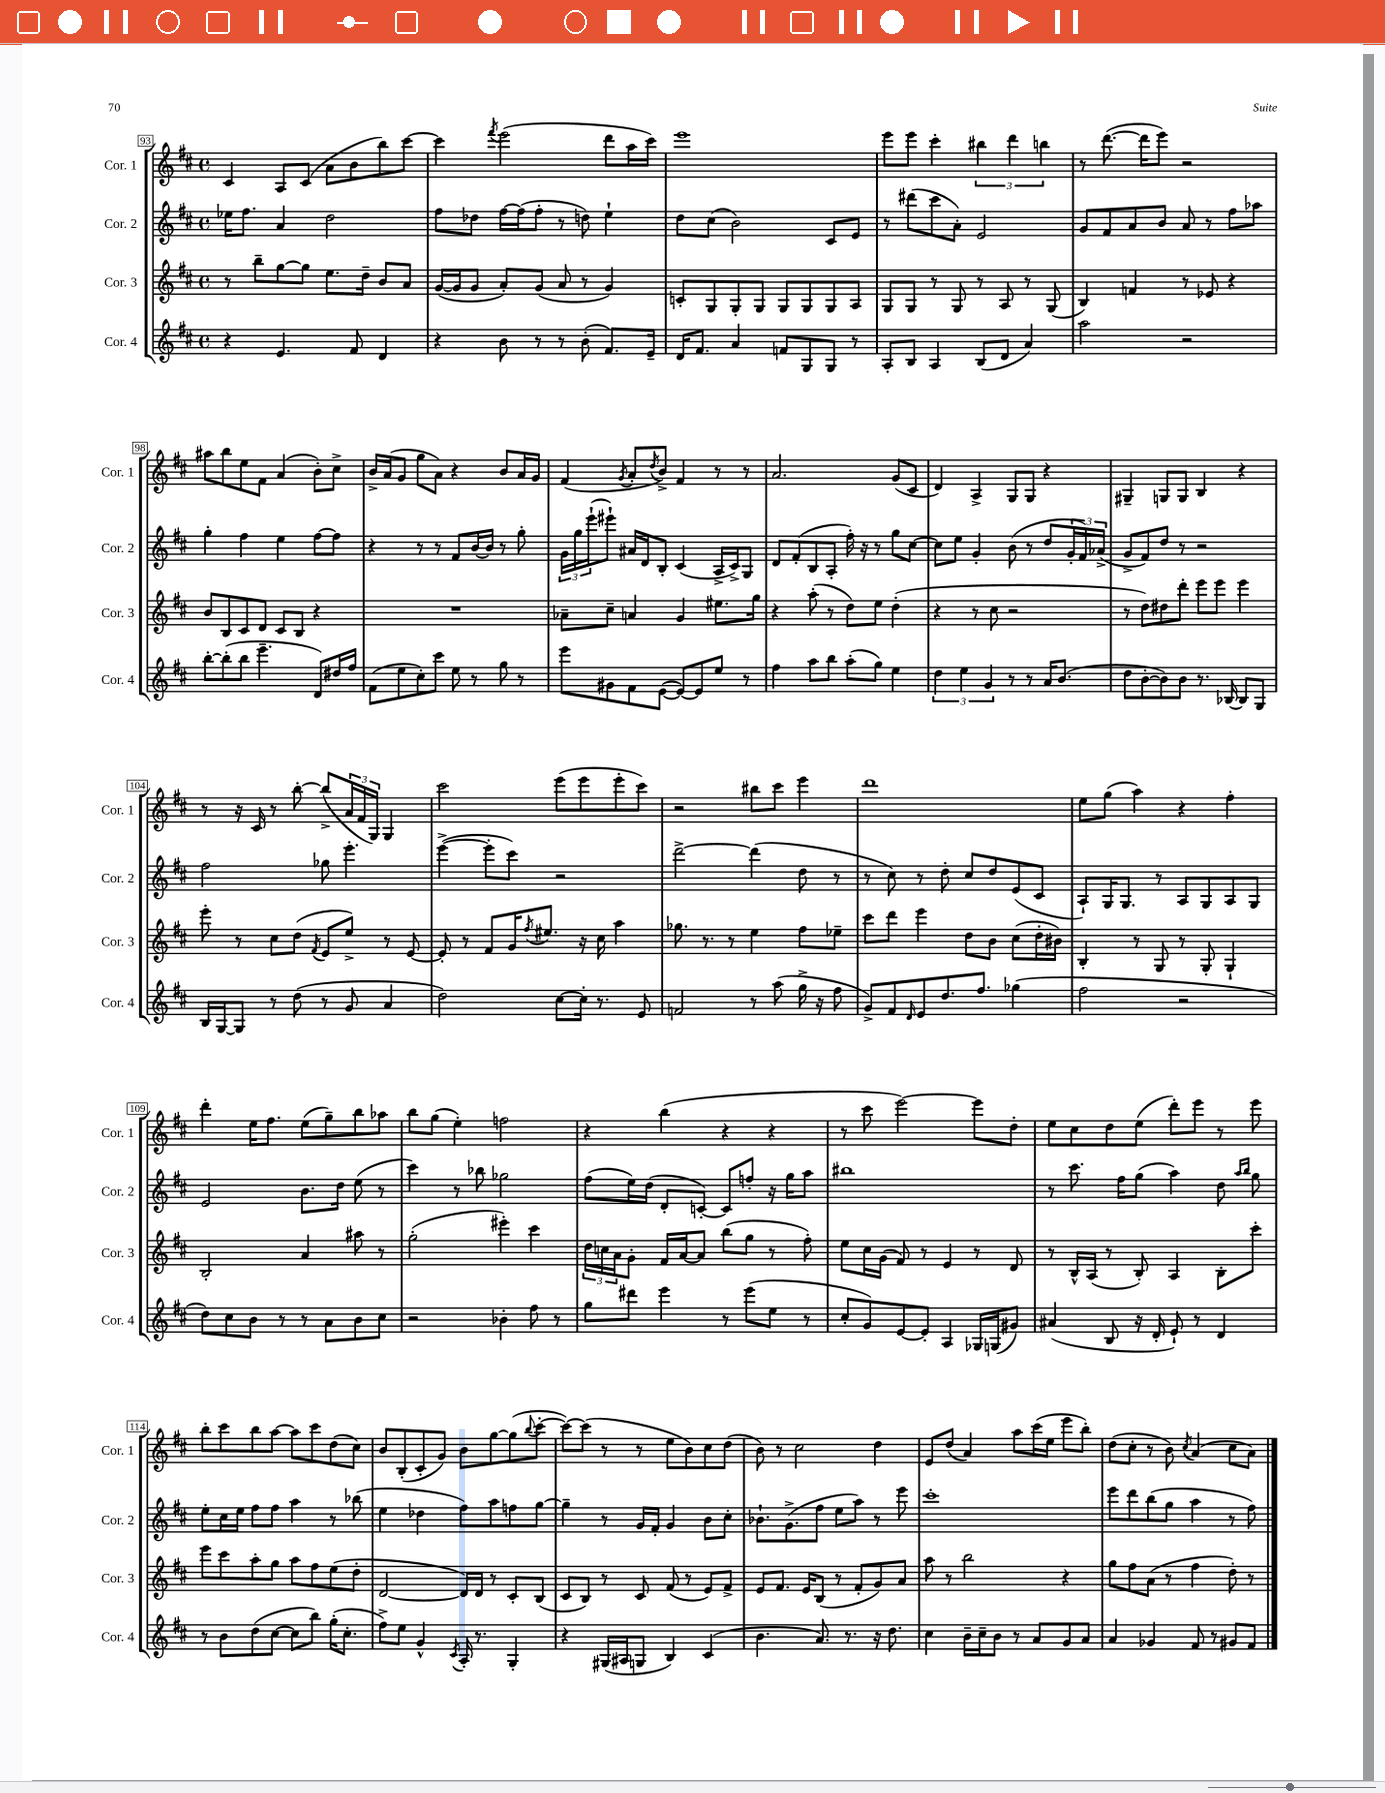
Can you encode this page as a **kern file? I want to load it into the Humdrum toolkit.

**kern	**kern	**kern	**kern
*part4	*part3	*part2	*part1
*staff4	*staff3	*staff2	*staff1
*I"Cor. 4	*I"Cor. 3	*I"Cor. 2	*I"Cor. 1
*I'Cor. 4	*I'Cor. 3	*I'Cor. 2	*I'Cor. 1
*clefG2	*clefG2	*clefG2	*clefG2
*k[f#c#]	*k[f#c#]	*k[f#c#]	*k[f#c#]
*M4/4	*M4/4	*M4/4	*M4/4
*met(c)	*met(c)	*met(c)	*met(c)
=93	=93	=93	=93
4r	8r	16ee-X\KL	4c#/
.	.	8.ff#\J	.
.	8bb~\L	.	.
4.e/	[8gg\	4a/	8A/L
.	8gg\J]	.	(8c#/J
.	8.ee\L	2dd\	8a\L
8f#/	.	.	8b\
.	16dd~\Jk	.	.
4d/	8b/L	.	8bb\)
.	8a/J	.	[8ccc#\J
=94	=94	=94	=94
4r	([16g/LL	8ff#\L	4ccc#\]
.	16g/J]	.	.
.	8g/J	8dd-X\J	.
.	.	.	8qfff#/
8b\	8a'/L)	[16ff#\LL	(2eee\
.	.	(16ff#\J]	.
8r	(8g/J	8ff#'\J	.
8r	8a/	8r	.
(8b'\	8r	8ddn\)	.
8.f#/L)	4g/)	4ee`\	8ddd\L
.	.	.	16aa\L
16e~/Jk	.	.	16ccc#\JJ)
=95	=95	=95	=95
16d/KL	8cn'/L	8dd\L	1eee
8.f#/J	.	.	.
.	8G/	(8cc#\J	.
4a/	8G'/	2b\)	.
.	8G/J	.	.
8fn/L	8G/L	.	.
8G/	8G/	.	.
8G/J	8G/	8c#/L	.
8r	8A/J	8e/J	.
=96	=96	=96	=96
8A'/L	8G/L	8r	8eee\L
8B/J	8G/J	(8ddd#X\L	8eee\J
4A/	8r	8ccc#\	4ccc#'\
.	8G/	8a'\J)	.
(8B/L	8r	2e/	6bb#X\
8d/J	8A/	.	.
.	.	.	6ddd\
4a/)	8r	.	.
.	.	.	6bbn\
.	(8G/	.	.
=97	=97	=97	=97
2aa\	4B/)	8g/L	8r
.	.	8f#/	([8.ddd\
.	4fn/	8a/	.
.	.	.	16ddd\KL]
.	.	8b/J	8eee\J)
2r	8r	8a/	2r
.	8e-X/	8r	.
.	4r	8ff#\L	.
.	.	8aa-X\J	.
!!LO:LB:g=z
=98	=98	=98	=98
[8bb'\L	8b/L	4gg'\	8aa#X\L
(8bb'\]	8B/	.	8bb\
8bb\J	8c#/	4ff#\	8ee\
4.eee~\	8d/J	.	8f#\J
.	8c#/L	4ee\	(4a/
.	8B/J	.	.
8d/L)	4r	[8ff#\L	8b'\L)
16dd#X/L	.	8ff#\J]	8cc#^\J
16ff#/JJ	.	.	.
=99	=99	=99	=99
(8f#\L	1r	4r	16b^/LL
.	.	.	(16a/J
8ee\	.	.	8g/J
8cc#'\)	.	8r	8gg\L
8ccc#\J	.	8r	8a\J)
8ee\	.	8f#/L	4r
8r	.	[16b/L	.
.	.	16b/JJ]	.
8gg\	.	8r	8b/L
8r	.	8gg'\	16a/L
.	.	.	16g/JJ
=100	=100	=100	=100
8eee\L	8a-X~\L	24g\LL	(4f#/
.	.	24gg\	.
.	.	(24eee`\J	.
8g#X\	8cc#~\J	8eee#X`\J)	.
.	.	.	8qg/
8f#\	4an/	16a#X/LL	8a'/L
.	.	16d/J	.
.	.	.	8qdd/
([8e\J	.	8B'/J	8b^/J)
8e/L_)	4g/	(4c#/	4f#/
8e/]	.	.	.
8ee/J	8.ee#X\L	16A^/LL	8r
.	.	16c#^/J)	.
8r	.	8G/J	8r
.	16gg\Jk	.	.
=101	=101	=101	=101
4ff#\	4r	8d/L	2.a/
.	.	(8f#'/	.
8aa\L	(8aa'\	8B/	.
8bb\J	8r	8A'/J	.
(8aa'\L	8dd\L)	16ff#'\)	.
.	.	16r	.
8gg\J)	8ee\J	8r	.
4ee\	(4dd'\	8gg\L	(8g/L
.	.	[8cc#\J	8c#/J
=102	=102	=102	=102
6dd\	4r	8cc#\L]	4d/)
.	.	8ee\J	.
6ee\	.	.	.
.	8r	4g'/	4A^/
6g/	.	.	.
.	8cc#\	.	.
8r	2r	(8b\	8G/L
8r	.	8r	8G/J
16a/KL	.	8dd/L	4r
(8.b/J	.	.	.
.	.	24g'/L	.
.	.	24f#/)	.
.	.	(24a-X^/JJ	.
=103	=103	=103	=103
8dd\L	8r	8g^/L	4G#X~/
[8b'\	8dd\L)	8f#/)	.
8b\])	8dd#X\	8dd/J	8Gn/L
8b\J	8ddd'\J	8r	8G/J
8.r	8eee\L	2r	4B/
.	8eee\J	.	.
[16B-X/	.	.	.
8B-/L]	4eee\	.	4r
8G/J	.	.	.
!!LO:LB:g=z
=104	=104	=104	=104
16B/LL	8eee'\	2ff#\	8r
[16G/J	.	.	.
8G/J]	8r	.	16r
.	.	.	16c#/
8r	8cc#\L	.	8r
(8dd\	(8dd\J	.	[8bb'\
.	8qf#/	.	.
8r	8e/L	8gg-X\	(8bb^/L]
8g/	8ee^/J)	4.eee'\	24a/L
.	.	.	24f#/
.	.	.	24G/JJ)
4a/	8r	.	4G/
.	[8e/	.	.
=105	=105	=105	=105
2dd\)	8e'/]	([4eee^\	2ccc#\
.	8r	.	.
.	8f#/L	8eee'\L]	.
.	16g/K	8ccc#\J)	.
.	8qff#/	.	.
.	8.ee#X/J	.	.
[8cc#\L	.	2r	(8eee\L
16cc#'\Jk]	16r	.	8eee\
8.r	16cc#\	.	.
.	4aa\	.	8eee'\
8e/	.	.	8ccc#\J)
=106	=106	=106	=106
2fn/	8.gg-X\	[2ddd^\	2r
.	8.r	.	.
.	8r	.	.
8r	4ee\	(4ddd\]	8bb#X\L
(8aa\	.	.	8ccc#\J
16gg^\	8ff#\L	8dd\	4eee\
16r	.	.	.
8ff#\	8ee-X~\J	8r	.
=107	=107	=107	=107
8g^/L)	8ccc#\L	8r	1ddd
8f#/	8ddd\J	8cc#\)	.
16qqd/	.	.	.
8e/	4eee\	8r	.
8.dd/	.	8dd'\	.
.	8dd\L	8cc#/L	.
8.ff#/J	.	.	.
.	8b\J	8dd/	.
(4gg-X\	(8cc#\L	(8e/	.
.	16dd'\L	8c#/J	.
.	16b#X\JJ)	.	.
=108	=108	=108	=108
2ff#\	4B'/	8A`/L)	8ee\L
.	.	16G/K	(8gg\J
.	.	8.G/J	.
.	8r	.	4aa\)
.	8G/	8r	.
2r	8r	8A/L	4r
.	8G'/	8G/	.
.	4G`/	8A/	4ff#'\
.	.	8G/J	.
!!LO:LB:g=z
=109	=109	=109	=109
8dd\L)	2B'/	2e/	4ddd'\
8cc#\	.	.	.
8b\J	.	.	16ee\KL
.	.	.	8.ff#\J
8r	.	.	.
8r	4a/	8.b\L	(8ee\L
8a\L	.	.	8gg~\)
.	.	16dd\Jk	.
8b\	8aa#X\	(8ee\	8bb\
8cc#\J	8r	8r	8aa-X\J
=110	=110	=110	=110
2r	(2gg'\	4ccc#\)	8bb\L
.	.	.	(8gg\J
.	.	8r	4ee'\)
.	.	8bb-X\	.
4b-X'\	4eee#X'\)	2gg-X\	2ffn\
8ff#\	4ccc#\	.	.
8r	.	.	.
=111	=111	=111	=111
8gg\L	24dd\LL	(8ff#\L	4r
.	24ccn\	.	.
.	24a\J	.	.
8ddd#X\J	8g'\J	16ee\L)	.
.	.	(16dd\JJ	.
4eee\	16f#/LL	8d'/L	(4bb\
.	[16a/J	.	.
.	8a/J]	[8cn'/J)	.
8r	(8bb\L	8c/L]	4r
(8eee\L	8gg\J	8ffn'/J	.
8ee\J	8r	16r	4r
.	.	16gg\KL	.
8r	8ff#'\)	8aa\J	.
=112	=112	=112	=112
8cc#'/L	8ee\L	1bb#X	8r
8g/)	16cc#\L	.	8ccc#\
.	(16g\JJ	.	.
[8e/	8f#/)	.	[2eee\)
8e'/J]	8r	.	.
4A/	4e/	.	.
16G-X/LL	8r	.	8eee\L]
(16Gn/J	.	.	.
8g#X/J)	8d/	.	8dd'\J
=113	=113	=113	=113
(4a#X/	8r	8r	8ee\L
.	16B^^/LL	8.ccc#\	8cc#\
.	(16A/JJ	.	.
8B/	8r	.	8dd\
.	.	16ff#\KL	.
16r	8B'/)	(8gg\J	(8ee\J
16d'/	.	.	.
8e`/)	4A/	4aa\)	8ddd'\L)
8r	.	.	8eee\J
4d/	8B'\L	8dd\	8r
.	.	16qqaa/LL	.
.	.	16qqbb/JJ	.
.	8ccc#'\J	8gg\	8eee\
!!LO:LB:g=z
=114	=114	=114	=114
8r	8eee\L	8ee'\L	8bb'\L
8b\L	8ccc#\	16cc#\L	8ccc#\
.	.	16ee\JJ	.
(8dd\	8aa'\	8ff#\L	8bb\
[8cc#\J	8gg\J	8ff#\J	[8aa\J
8cc#\L]	8aa\L	4aa\	8aa\L]
8bb\J)	8ff#\	.	8ccc#\
(16gg'\KL	(8ee\	8r	(8dd\
8.cc#'\J	.	.	.
.	8dd'\J	(8bb-X\	8cc#\J)
=115	=115	=115	=115
8ff#^\L)	[2d/	4ee\	8b/L
8ee\J	.	.	(8B'/
4g^^/	.	4dd-X\	8c#'/
.	.	.	8g/J)
8qc#/	.	.	.
16A'/	16d/LL])	8ff#\L)	8b\L
8.r	16d/JJ	.	.
.	8r	8aa\	[8gg\
4G'/	8c#'/L	8ffn\	(8gg\]
.	.	.	8qqbb/
.	(8B/J	[8gg\J	[8ccc#'\J
=116	=116	=116	=116
4r	8c#/L	4gg~\]	8ccc#\L_)
.	8B/J)	.	(8ccc#\J]
(16G#X/LL	8r	8r	8r
16A#X/J	.	.	.
8Gn/J	8c#/	16g/LL	8r
.	.	16f#'/JJ	.
4B/)	(8f#/	4g/	8ee\L
.	8r	.	8b\)
(4c#/	8e/L)	8b\L	8cc#\
.	8f#^/J	8cc#'\J	(8dd\J
=117	=117	=117	=117
4.b\	8e/L	8.b-X`\L	8b\)
.	8.f#/J	.	8r
.	.	(8.g^\	.
.	.	.	2cc#\
.	16e/KL	.	.
8.a/)	(8B/J	8ff#\J	.
.	8r	8ee\L	.
8.r	.	.	.
.	8f#'/L	8aa\J)	.
16r	8g/)	8r	4dd\
8.dd\	.	.	.
.	8a/J	8eee\	.
=118	=118	=118	=118
4cc#\	8aa\	1ccc#'	8e/L
.	8r	.	(8dd/J
16b~\LL	2bb\	.	4a/)
16cc#~\J	.	.	.
8b\J	.	.	.
8r	.	.	8aa\L
8a/L	.	.	(16ccc#\L
.	.	.	16ee\JJ
8g/	4r	.	8eee\L
8a/J	.	.	8bb'\J)
=119	=119	=119	=119
4a/	8gg\L	8eee\L	(8dd\L
.	8ff#\	8ddd\	8cc#'\J
4g-X/	(8a\J	(8bb\	8r
.	8r	8gg\J	8b\)
.	.	.	8qcc#/
8f#/	4ff#\	4aa\	(4a/
8r	.	.	.
8g#X/L	8dd'\)	8r	8cc#\L
8f#/J	8r	8ff#\)	8a\J)
==	==	==	==
*-	*-	*-	*-
